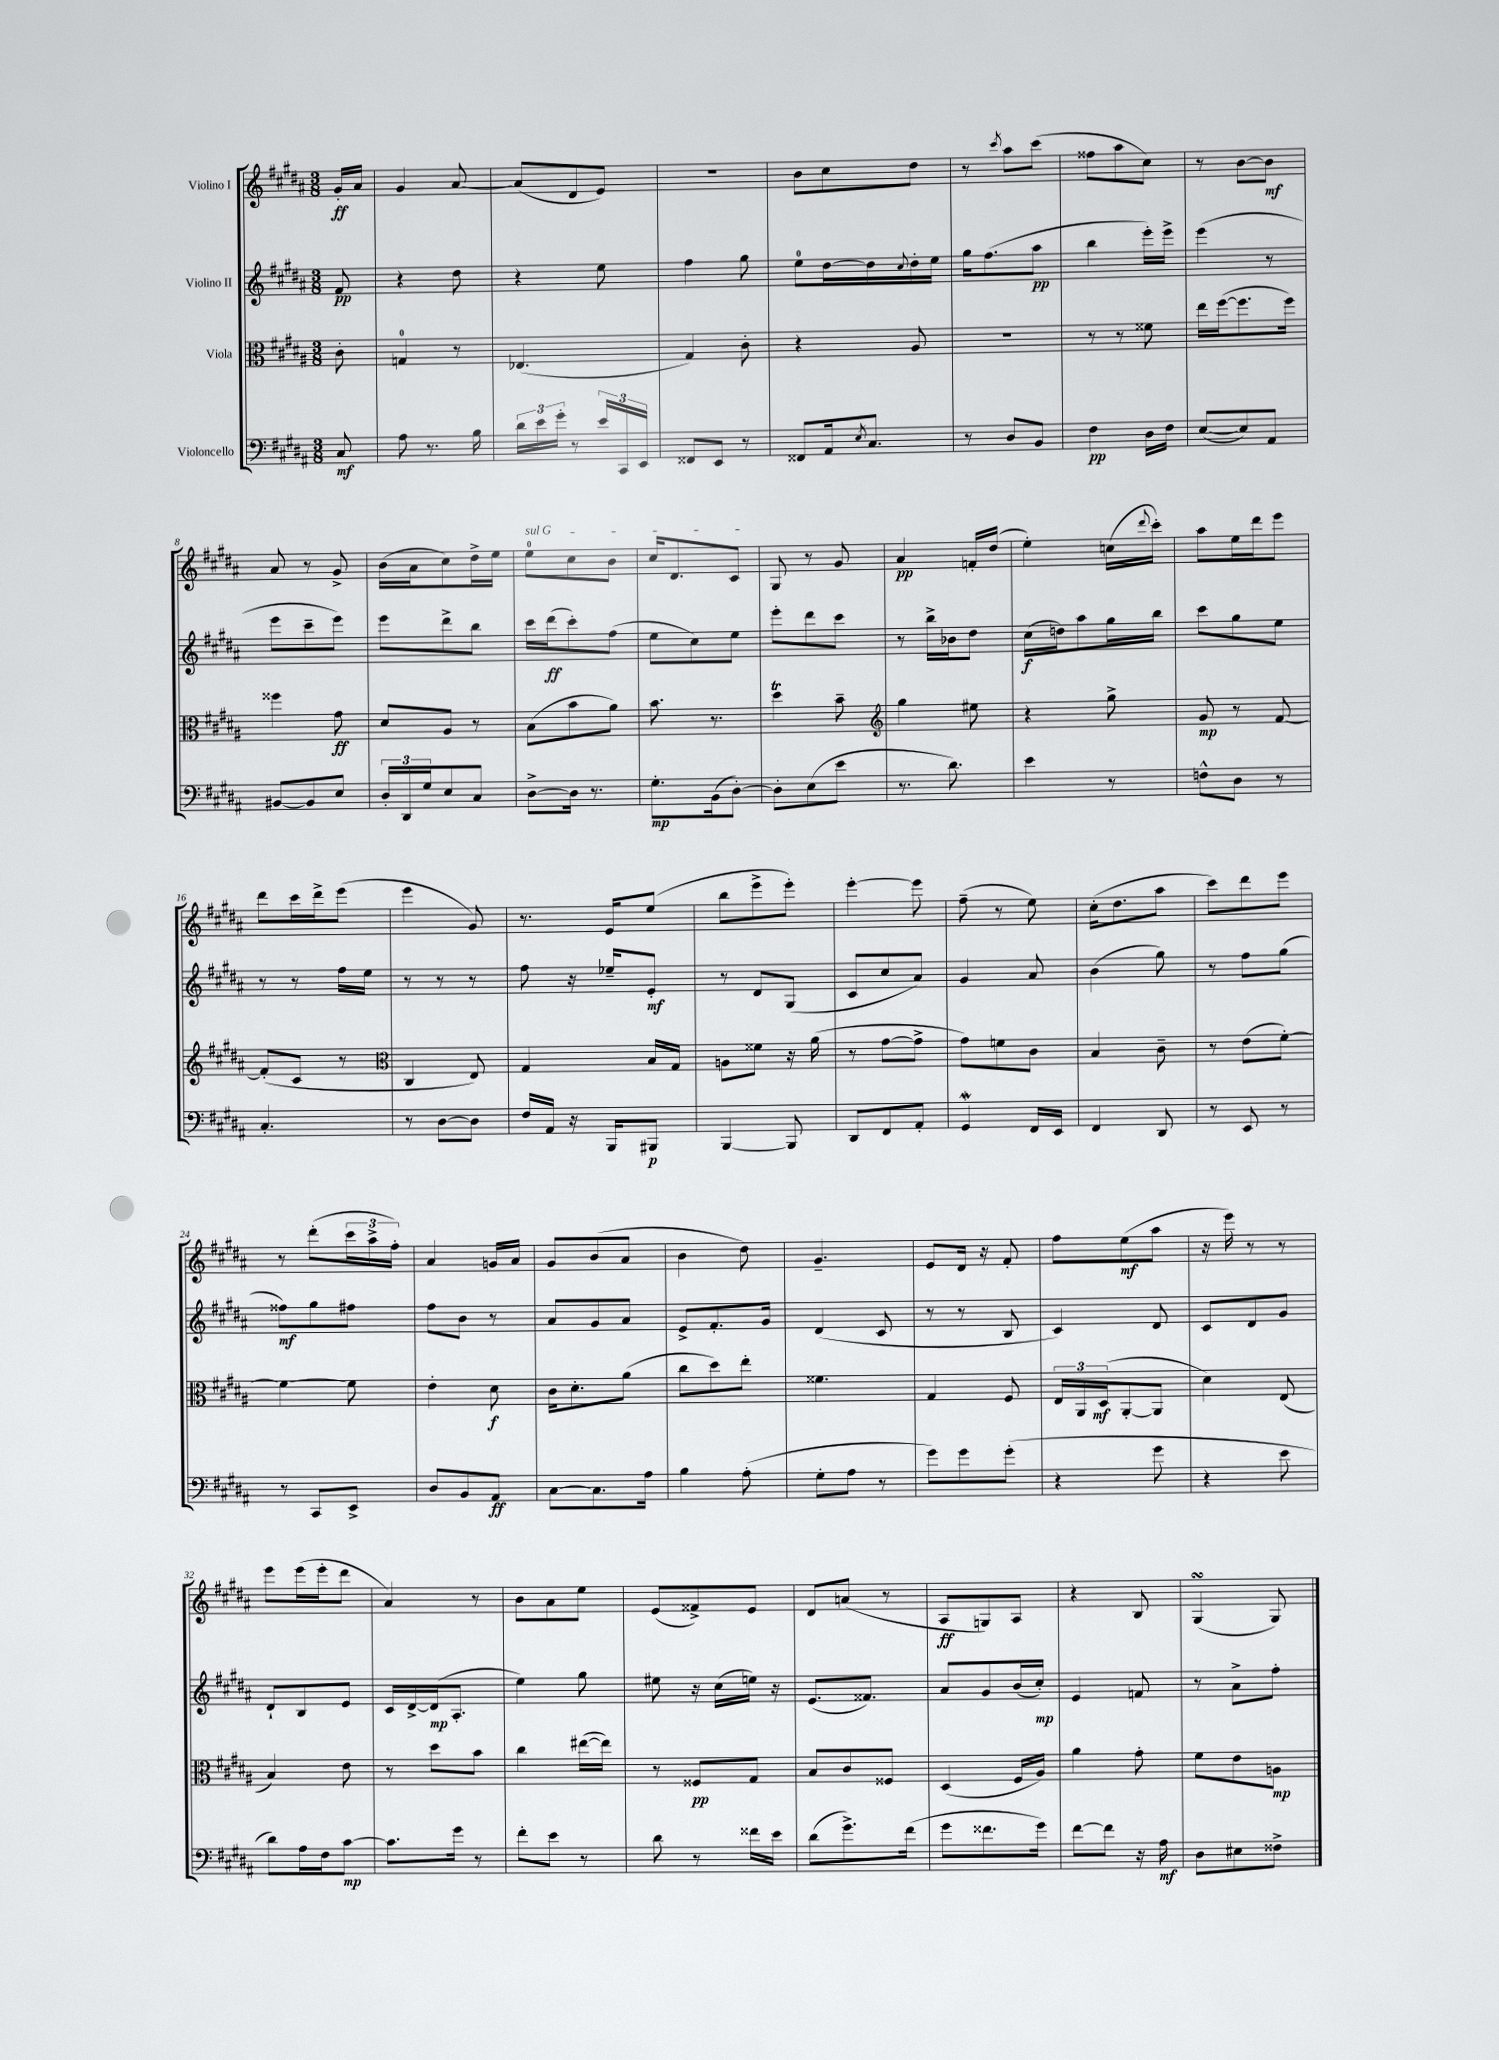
<<
\new StaffGroup <<
\new Staff = "s0" \with { instrumentName = "Violino I" } {
    \clef treble \key b \major \numericTimeSignature \time 3/8 \partial 8
    gis'16-.\ff ais'16 |
    gis'4 ais'8~ |
    ais'8( dis'8 e'8) |
    R4. |
    b'8 cis''8 dis''8 |
    r8 \acciaccatura { cis'''8 } ais''8 cis'''8( |
    fisis''8 ais''8 cis''8) |
    r8 b'8~ b'8\mf |
    ais'8 r8 gis'8-> |
    b'16( ais'16 cis''8) dis''16-> e''16 |
    \once \override TextSpanner.bound-details.left.text = \markup { \italic "sul G" } e''8-0\startTextSpan cis''8 b'8 |
    cis''16 dis'8. cis'8\stopTextSpan |
    gis8 r8 gis'8 |
    ais'4\pp f'16-. dis''16( |
    e''4-.) c''16( \appoggiatura { dis'''8 } cis'''16-.) |
    ais''8 e''16 dis'''16 e'''8 |
    dis'''8 cis'''16 dis'''16-> e'''8( |
    e'''4 gis'8) |
    r8. e'16 e''8( |
    b''8 e'''8-> e'''8-.) |
    e'''4~-. e'''8 |
    fis''8--( r8 e''8) |
    cis''16-.( dis''8. ais''8 |
    cis'''8) dis'''8 e'''8 |
    r8 dis'''8-.( \tuplet 3/2 { cis'''16 ais''16-> fis''16-.) } |
    ais'4 g'16 ais'16 |
    gis'8 b'8( ais'8 |
    b'4 dis''8) |
    gis'4.-- |
    e'8 dis'16 r16 fis'8-. |
    fis''8 e''8\mf( ais''8 |
    r16 e'''16) r8 r8 |
    e'''8 e'''16( e'''16-. dis'''8 |
    ais'4) r8 |
    b'8 ais'8 e''8 |
    e'8( fisis'8->) e'8 |
    dis'8 a'8( r8 |
    ais8\ff g8) ais8 |
    r4 b8 |
    gis4\turn( gis8) \bar "|." |
}
\new Staff = "s1" \with { instrumentName = "Violino II" } {
    \clef treble \key b \major \numericTimeSignature \time 3/8 \partial 8
    fis'8\pp |
    r4 dis''8 |
    r4 e''8 |
    fis''4 gis''8 |
    e''8-0 dis''16~ dis''16 \appoggiatura { cis''8 } dis''16-. e''16 |
    gis''16 fis''8.( ais''8\pp |
    b''4 e'''16-.) e'''16-> |
    e'''4( r8 |
    e'''8 cis'''8-- e'''8) |
    e'''8 dis'''8-> b''8 |
    cis'''16 dis'''16\ff( cis'''8-.) fis''8( |
    e''8 cis''8) e''8 |
    e'''8-. dis'''8 cis'''8 |
    r8 b''16-> bes'16 dis''8 |
    cis''16\f( d''16) ais''8 gis''16 b''16 |
    cis'''8 gis''8 e''8 |
    r8 r8 fis''16 e''16 |
    r8 r8 r8 |
    fis''8 r16 ees''16-- e'8-.\mf |
    r8 dis'8 gis8( |
    cis'8 cis''8 ais'8) |
    gis'4 ais'8 |
    b'4( gis''8) |
    r8 fis''8 gis''8( |
    fisis''8\mf) gis''8 fis''8 |
    fis''8 b'8 r8 |
    ais'8 gis'8 ais'8 |
    e'8-> fis'8.-. gis'16 |
    dis'4( cis'8 |
    r8 r8 b8 |
    cis'4) dis'8 |
    cis'8 dis'8 gis'8 |
    dis'8-! b8 e'8 |
    cis'16 dis'16~-> dis'16\mp( ais8.-. |
    e''4) gis''8 |
    eis''8 r16 cis''16( e''16) r16 |
    e'8.( fisis'8.) |
    ais'8 gis'8 b'16( cis''16-.\mp) |
    e'4 f'8 |
    r8 ais'8-> fis''8-. \bar "|." |
}
\new Staff = "s2" \with { instrumentName = "Viola" } {
    \clef alto \key b \major \numericTimeSignature \time 3/8 \partial 8
    cis'8-. |
    g4-0 r8 |
    ees4.( |
    gis4) cis'8-. |
    r4 ais8 |
    R4. |
    r8 r8 fisis'8 |
    e''16 fis''16~( fis''8. fis''16) |
    fisis''4 gis'8\ff |
    dis'8 ais8 r8 |
    b8( b'8 ais'8) |
    b'8. r8. |
    dis''4\trill b'8-- |
    \clef treble gis''4 eis''8 |
    r4 gis''8-> |
    gis'8\mp r8 fis'8~ |
    fis'8-.( cis'8 r8 |
    \clef alto cis4 e8) |
    gis4 b16 gis16 |
    a8 fisis'8 r16 ais'16( |
    r8 gis'8~ gis'8-> |
    gis'8) f'8 cis'8 |
    b4 cis'8-- |
    r8 e'8( fis'8~-.) |
    fis'4~ fis'8 |
    e'4-. dis'8\f |
    cis'16 dis'8.-. ais'8( |
    cis''8 dis''8) e''8-. |
    fisis'4. |
    gis4 fis8 |
    \tuplet 3/2 { e16 ais,16 dis16\mf( } ais,8~-. ais,8 |
    dis'4) e8( |
    b4) e'8 |
    r8 dis''8 b'8 |
    cis''4 eis''16~( eis''16) |
    r8 fisis8\pp gis8 |
    b8 cis'8 fisis8 |
    dis4( fis16 ais16) |
    ais'4 gis'8-. |
    fis'8 e'8 a8\mp \bar "|." |
}
\new Staff = "s3" \with { instrumentName = "Violoncello" } {
    \clef bass \key b \major \numericTimeSignature \time 3/8 \partial 8
    cis8\mf |
    ais8 r8. b16 |
    \tuplet 3/2 { dis'16 e'16 gis'16-. } r8 \tuplet 3/2 { e'16 cis,16 e,16 } |
    fisis,8 e,8 r8 |
    fisis,8 ais,16 \acciaccatura { e8 } cis8. |
    r8 dis8 b,8 |
    fis4\pp dis16 fis16 |
    e8~( e8) ais,8 |
    bis,8~ bis,8 e8 |
    \tuplet 3/2 { dis16-. dis,16 gis16 } e8 cis8 |
    dis8~-> dis16 r8. |
    gis8.-.\mp b,16( dis8~-.) |
    dis8-. e8( e'8 |
    r8. dis'8.) |
    e'4 r8 |
    f8-^ dis8 r8 |
    cis4.-. |
    r8 dis8~ dis8 |
    fis16 ais,16 r16 b,,16 bis,,8\p |
    b,,4~ b,,8 |
    dis,8 fis,8 ais,8-. |
    gis,4\mordent fis,16 e,16 |
    fis,4 dis,8 |
    r8 e,8 r8 |
    r8 cis,8 e,8-> |
    dis8 b,8 ais,8\ff |
    cis8~ cis8. ais16 |
    b4 ais8-.( |
    gis8-. ais8 r8 |
    gis'8) gis'8 gis'8-.( |
    r4 gis'8 |
    r4 e'8 |
    dis'8) ais16 fis16 cis'8~\mp |
    cis'8. gis'16 r8 |
    fis'8-. e'8 r8 |
    dis'8 r8 fisis'16 e'16 |
    dis'8( gis'8.->) fis'16( |
    gis'8 fisis'8. gis'16) |
    fis'8~ fis'8 r16 ais16\mf |
    dis8 eis8 fisis8-> \bar "|." |
}
>>
>>
